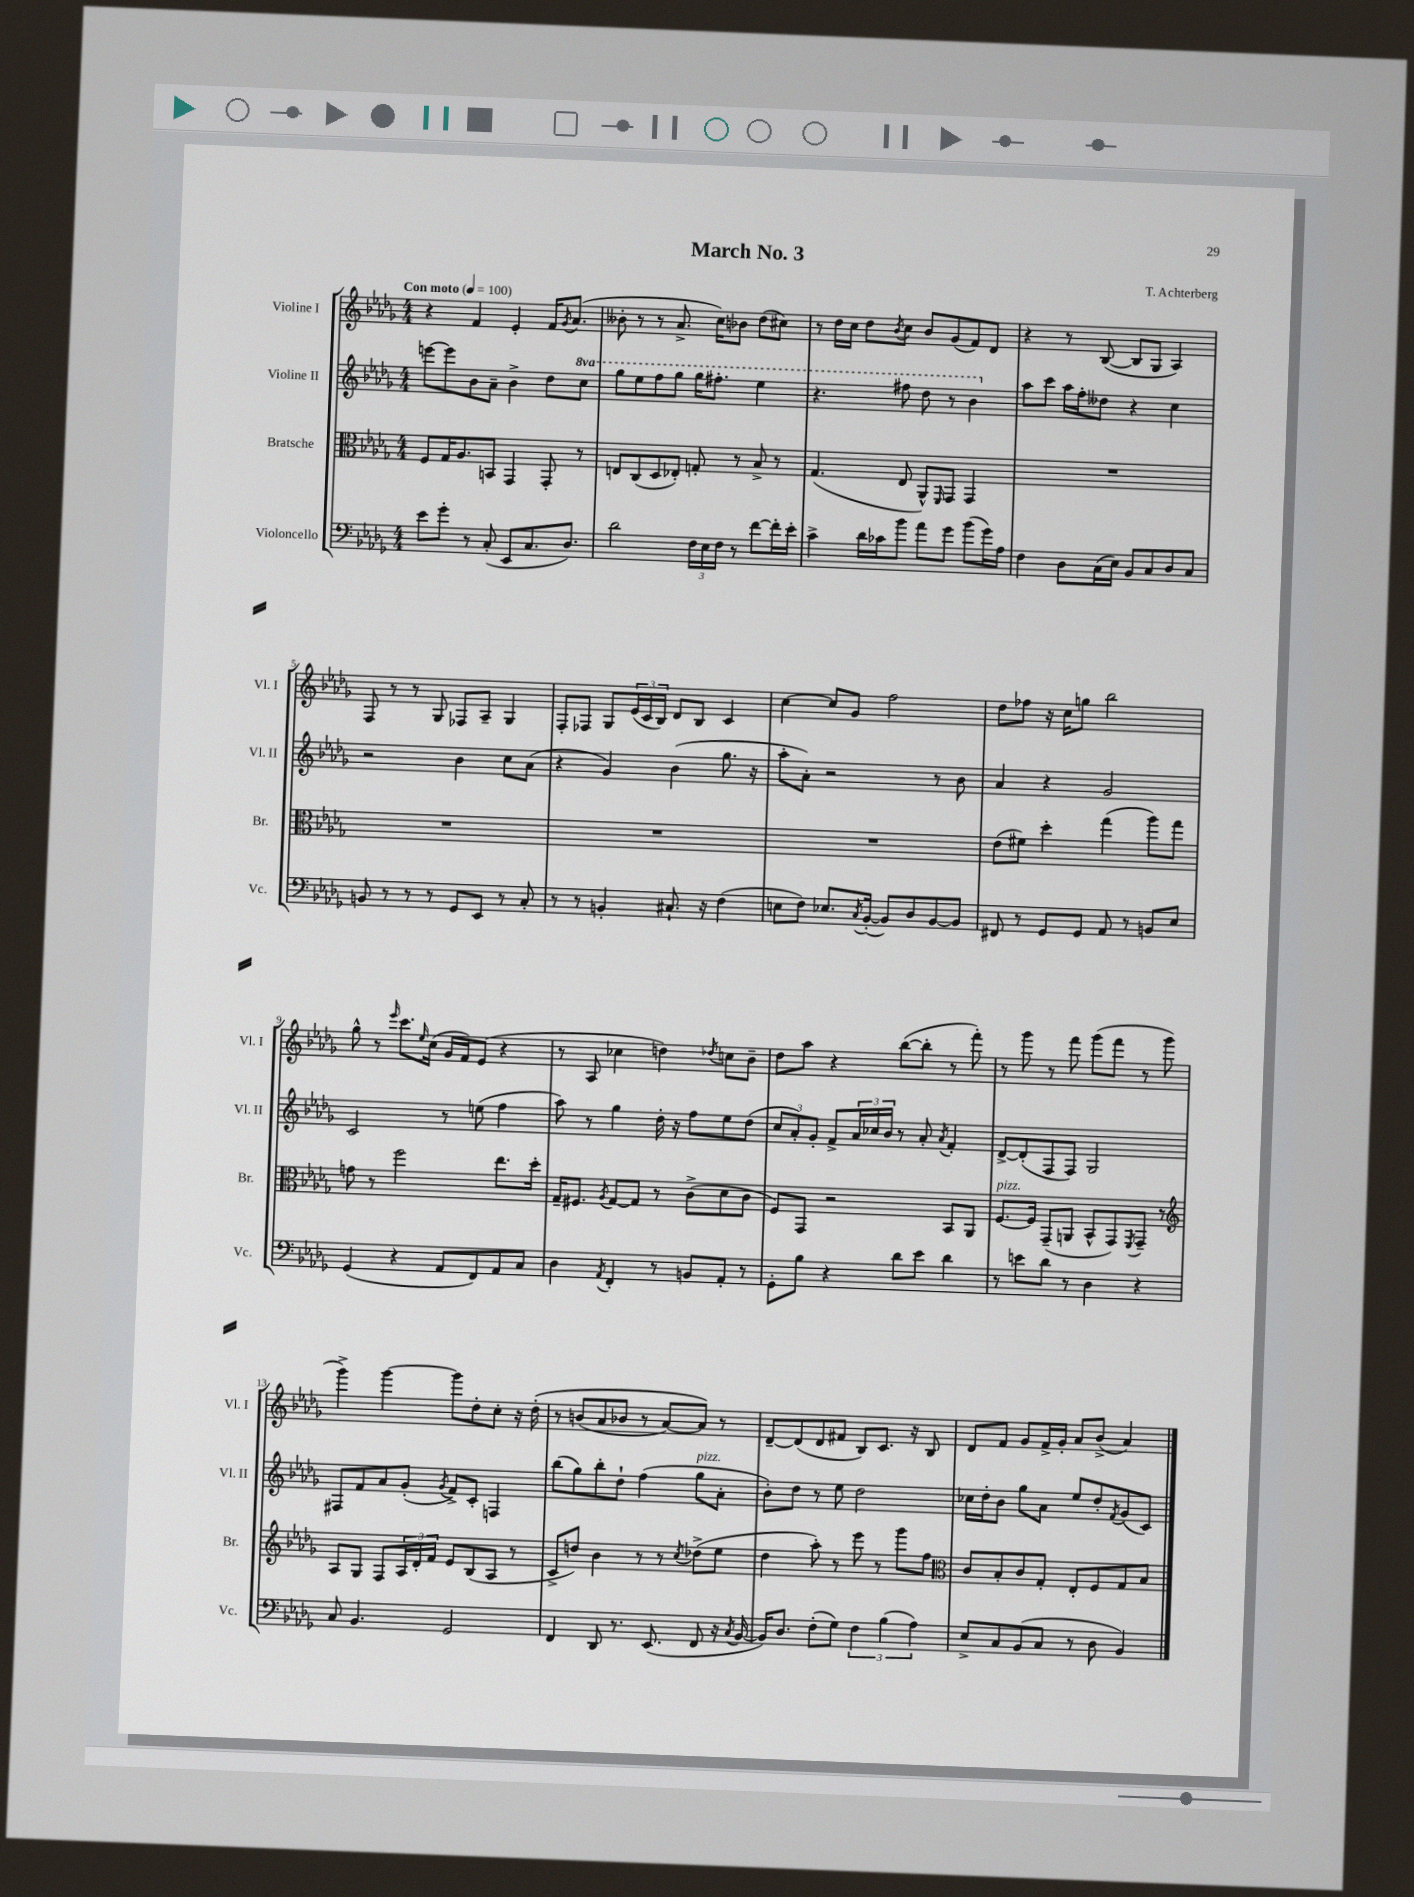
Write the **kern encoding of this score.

**kern	**kern	**kern	**kern
*part4	*part3	*part2	*part1
*staff4	*staff3	*staff2	*staff1
*I"Violoncello	*I"Bratsche	*I"Violine II	*I"Violine I
*I'Vc.	*I'Br.	*I'Vl. II	*I'Vl. I
*clefF4	*clefC3	*clefG2	*clefG2
*k[b-e-a-d-g-]	*k[b-e-a-d-g-]	*k[b-e-a-d-g-]	*k[b-e-a-d-g-]
*M4/4	*M4/4	*M4/4	*M4/4
*MM100	*MM100	*MM100	*MM100
=1	=1	=1	=1
!	!	!	!LO:TX:a:B:t=Con moto
8e-\L	8F/L	[8eeen\L	4r
8g-'\J	16G-/K	8eee\]	.
.	8.A-/	.	.
8r	.	8b-\	4f/
(8C'/	8BBn/J	8a-~\J	.
8EE-/L	4GG-/	4b-^\	4e-'/
8.C/	.	.	.
.	8GG-'/	8dd-\L	16f/KL
.	.	.	8qg-/
8.D-/J)	.	.	(8.a-/J
*	*	*8va	*
.	8r	8ccc\J	.
=2	=2	=2	=2
2d-\	8En/L	8ggg-\L	8b--X'\
.	(8C/	8eee-\	8r
.	8D-/	8fff\	8r
.	8E-X'/J)	8ggg-\J	8.a-^/
24F\LL	8Gn'/	16ggg-\KL	.
24E-\	.	.	.
.	.	8.fff#X'\J	16cc\KL)
24F\JJ	.	.	.
8r	8r	.	8b-X\J
[8f\L	8B-^/	4eee-\	(8dd-\L
16f'\L]	8r	.	8cc#X\J)
16e-'\JJ	.	.	.
=3	=3	=3	=3
4c^\	(4.G-/	4.r	8r
.	.	.	16dd-\LL
.	.	.	16cc\JJ
16d-\LL	.	.	8dd-\L
16c-X\J	.	.	.
.	.	.	8qb-/
8b-\J	8E-/	8fff#X\	8cc\J
8a-\L	8AA-^^/L)	8ddd-\	8b-/L
.	16qqFF/	.	.
8g-\J	8GG-/J	8r	(8g-/
(8b-\L	4GG-/	4bb-\	8f/)
16g-\L)	.	.	8d-/J
16A-\JJ	.	.	.
=4	=4	=4	=4
*	*	*X8va	*
4F\	1r	8aa-\L	4r
.	.	8ccc\J	.
8D-\L	.	16aa-\LL	8r
.	.	16ff'\J	.
(16C\L	.	8dd--X\J	([8B-/
16E-\JJ)	.	.	.
8BB-/L	.	4r	8B-/L]
8C/	.	.	8G-/J
8D-/	.	4cc\	4A-/)
8C/J	.	.	.
!!LO:LB:g=z
=5	=5	=5	=5
8BBn/	1r	2r	8F/
8r	.	.	8r
8r	.	.	8r
8r	.	.	8G-/
8GG-/L	.	4b-\	8F-X/L
8EE-/J	.	.	8A-~/J
8r	.	8cc\L	4G-/
8C'/	.	(8a-\J	.
=6	=6	=6	=6
8r	1r	4r	8F'/L
8r	.	.	8F-X/J
4BBn'/	.	4g-/)	8G-/L
.	.	.	(24e-/L
.	.	.	24c/
.	.	.	24B-/JJ)
8.C#X`/	.	(4b-\	8d-/L
.	.	.	8B-/J
16r	.	.	.
(4F\	.	8.gg-\	4c/
.	.	16r	.
=7	=7	=7	=7
8En\L	1r	8aa-'\L	[4cc\
8F\J)	.	8a-'\J)	.
8.E-X/L	.	2r	8cc/L]
.	.	.	8g-/J
8qC/	.	.	.
([16BB-'/Jk	.	.	.
8BB-/L])	.	.	2ff\
8D-/	.	.	.
[8BB-/	.	8r	.
8BB-/J]	.	8b-\	.
=8	=8	=8	=8
8FF#X/	(8e-\L	4a-/	8dd-\L
8r	8f#X\J)	.	8ff-X\J
8GG-/L	4dd-'\	4r	16r
.	.	.	16cc\KL
8GG-/J	.	.	8ggn\J
8AA-/	(4gg-\	2g-/	2bb-\
8r	.	.	.
8BBn/L	8aa-\L)	.	.
8E-/J	8gg-\J	.	.
!!LO:LB:g=z
=9	=9	=9	=9
(4GG-/	8gn\	2c/	8gg-^^\
.	8r	.	8r
.	.	.	16qqeee-/
4r	2ff\	.	8.ccc\L
.	.	.	16qqee-/
.	.	.	(16cc\Jk
8AA-/L	.	8r	16g-/LL
.	.	.	16f/J)
8FF/)	.	(8een\	(8e-/J
8AA-/	8.ee-\L	4ff\	4r
8C/J	.	.	.
.	16dd-'\Jk	.	.
=10	=10	=10	=10
4D-\	16G-~/KL	8aa-\)	8r
.	8.F#X/J	.	.
.	.	8r	8A-/
8qAA-/	8qA-/	.	.
4FF'/	[8G-/L	4gg-\	4cc-X\
.	8G-/J]	.	.
8r	8r	16dd-'\	4ddn\)
.	.	16r	.
8BBn/L	(8c^\L	8ff\L	.
.	.	.	8qdd-X/
8AA-'/J	8d-\	8ee-\	8ccn\L
8r	8c\J	(8dd-\J	8b-~\J
=11	=11	=11	=11
8GG-'\L	8F/L)	12cc/L	8dd-\L
.	.	12a-'/)	.
8B-\J	8GG-/J	.	8aa-\J
.	.	12g-'/J	.
4r	2r	8f^/L	4r
.	.	24a-/L	.
.	.	24cc-X/	.
.	.	24b-/JJ	.
8d-\L	.	8r	([8bb-\L
8e-\J	.	8a-'/	8bb-'\J]
.	.	8qa-/	.
4d-\	8BB-/L	4f'/	8r
.	8AA-/J	.	8fff'\)
=12	=12	=12	=12
!	!LO:TX:a:i:t=pizz.	!	!
8r	[8.F/L	[8d-^/L	8r
8en\L	.	(8d-'/]	8ggg-\
.	16F/Jk]	.	.
8d-\J	(8GG-~/L	8F/	8r
8r	8AAn/J	8F/J)	8fff\
4D-\	8BB-^^/L	2G-/	(8ggg-\L
.	8GG-/)	.	8fff\J
.	8qFF/	.	.
4r	8GG-~/J	.	8r
.	8r	.	8ggg-\
!!LO:LB:g=z
=13	=13	=13	=13
*	*clefG2	*	*
8C/	8A-/L	8F#X/L	4ggg-^\)
4.BB-/	8G-/J	8f/	.
.	8F/L	8a-/	[4ggg-\
.	24A-/L	(8g-'/J	.
.	24d-'/	.	.
.	24f/JJ	.	.
.	.	8qg-/	.
2GG-/	8e-/L	8f^/L)	8ggg-\L]
.	(8B-/	8c'/J	8dd-'\
.	8A-/J	4Fn/	8cc'\J
.	8r	.	16r
.	.	.	(16dd-'\
=14	=14	=14	=14
4FF/	8c^/L	(8bb-\L	8r
.	8ddn/J)	8gg-\)	(8bn/L
8DD-/	4b-\	8bb-'\	8a-/
8.r	.	8dd-`\J	8b-X/J
.	8r	(4ff\	8r
(8.EE-/	.	.	.
.	8r	.	[8a-/L)
.	8qcc/	.	.
!	!	!LO:TX:a:i:t=pizz.	!
8FF/	(8dd-X^\L	8gg-\L	8a-/J])
16r	8ee-\J	8a-'\J	8r
8qC/	.	.	.
[16BB-/	.	.	.
=15	=15	=15	=15
16BB-/KL])	4dd-\	8b-'\L)	[8d-~/L
8.D-/J	.	.	.
.	.	8dd-\J	(8d-/]
(8F'\L	8aa-'\)	8r	8d-/
8G-\J)	8r	8ee-\	8f#X/J
6F\	8eee-\	2dd-\	8B-/L)
.	8r	.	8.c/J
(6B-\	.	.	.
.	8ggg-\L	.	.
.	.	.	16r
6A-\)	.	.	.
.	8ff\J	.	8B-/
=16	=16	=16	=16
*	*clefC3	*	*
8E-^/L	8c/L	16cc-X\LL	8d-/L
.	.	16dd-'\J	.
8C/	8B-'/	8b-\J	8f/J
(8BB-/	8c/	8gg-\L	8g-/L
8C/J	8G-'/J	8a-\J	16f^/L
.	.	.	16g-'/JJ
8r	8E-'/L	8ee-/L	8a-/L
8D-\	8F/	8dd-'/	(8b-^/J
.	.	8qf/	.
4BB-/)	8G-/	(8g-/	4a-/)
.	8B-/J	8c/J)	.
==	==	==	==
*-	*-	*-	*-
